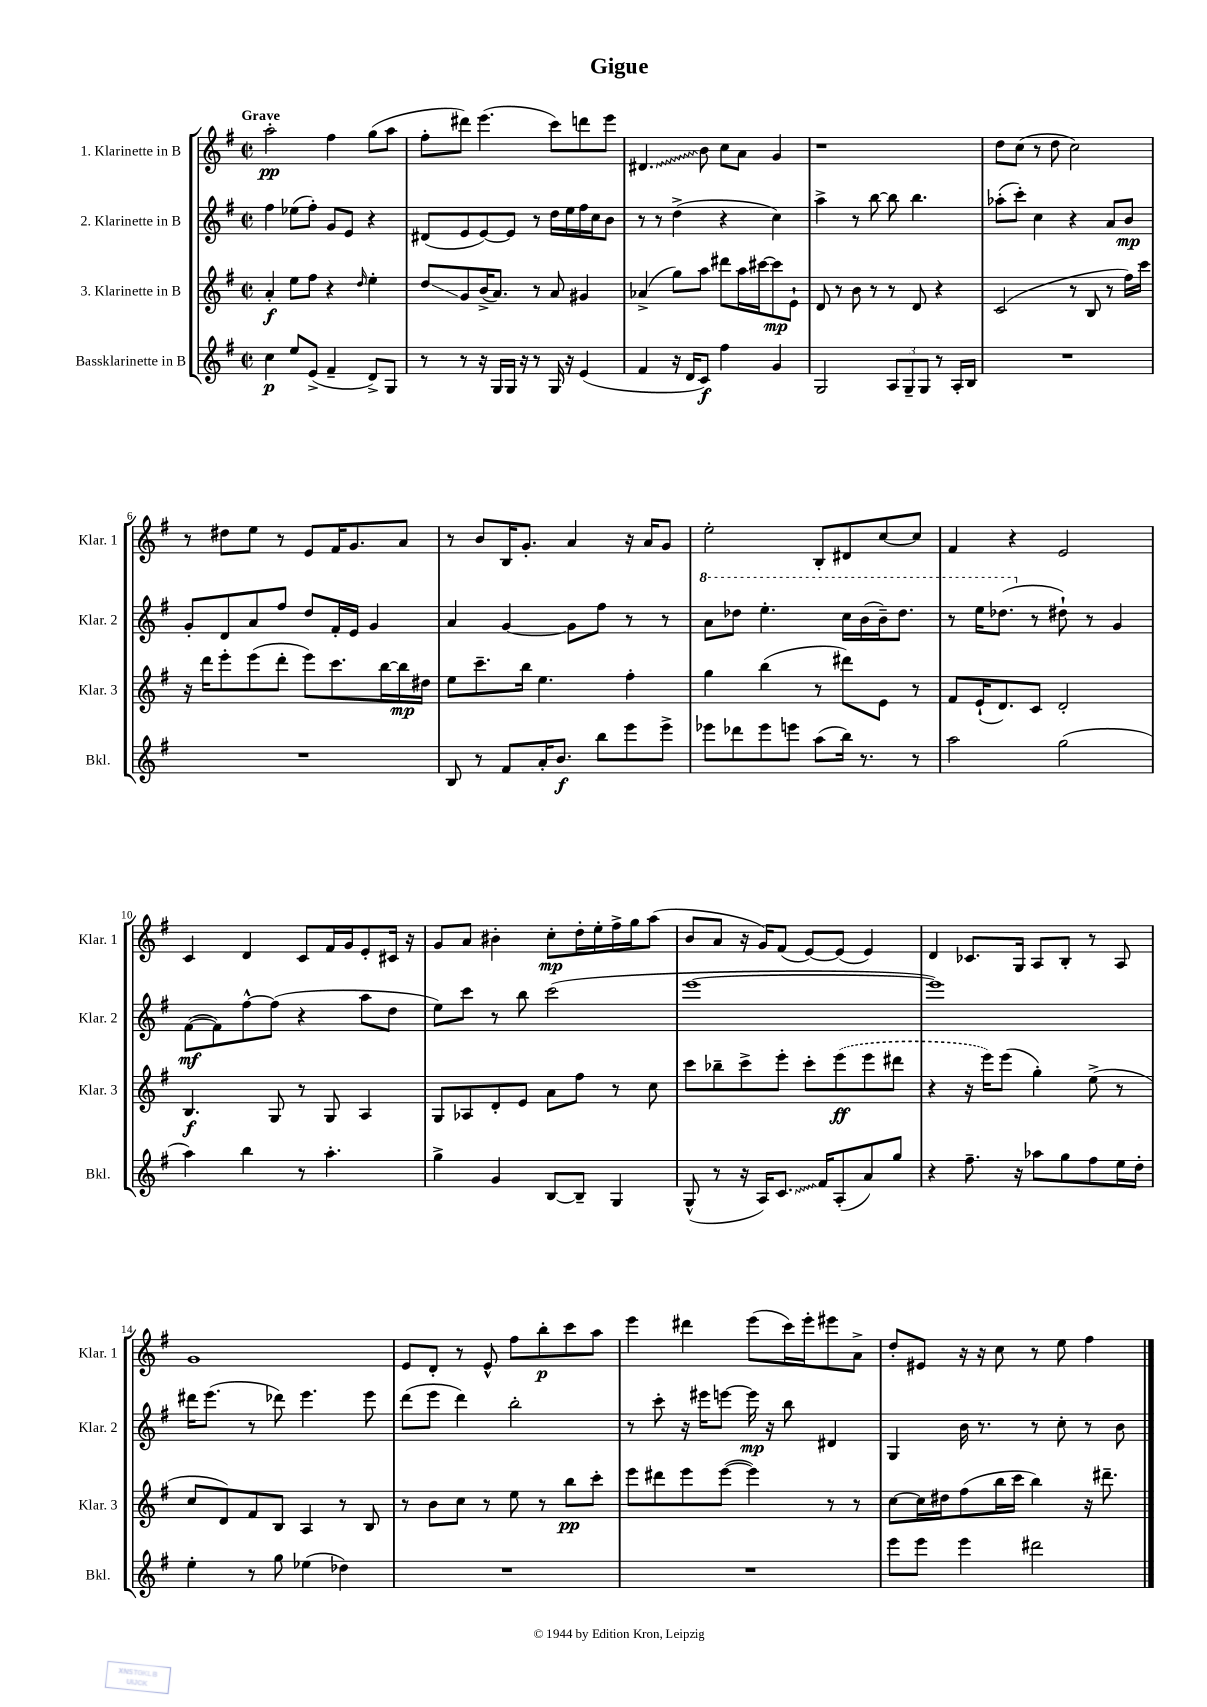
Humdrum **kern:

**kern	**kern	**kern	**kern
*staff4	*staff3	*staff2	*staff1
*clefG2	*clefG2	*clefG2	*clefG2
*k[f#]	*k[f#]	*k[f#]	*k[f#]
*M2/2	*M2/2	*M2/2	*M2/2
*met(c|)	*met(c|)	*met(c|)	*met(c|)
4cc	4a'	4ff#	2aa'
8ee	8ee	(8ee-	.
(8e^	8ff#	8ff#')	.
4f#~	4r	8g	4ff#
.	.	8e	.
.	16qqdd	.	.
8d^)	4ee'	4r	(8gg
8G	.	.	8aa
=	=	=	=
8r	8dd	(8d#	8ff#'
8r	8g	8e	8ddd#)
16r	(16b^	[8e)	(4.eee
16G	8.a)	.	.
16G	.	8e]	.
16r	.	.	.
8r	8r	8r	.
16G	8a	16dd	8ccc)
16r	.	16ee	.
(4e	4g#	16ff#	8ddd
.	.	16cc	.
.	.	8b	8eee
=	=	=	=
4f#	(4a-^	8r	4.d#
.	.	8r	.
16r	8gg)	(4dd^	.
16d	.	.	.
8c)	8aa	.	8b
4ff#	8ddd#	4r	8cc
.	16aa	.	8a
.	[16ccc#	.	.
4g	8ccc#]	4cc)	4g
.	8e`	.	.
=	=	=	=
2G	8d	4aa^	1r
.	8r	.	.
.	8b	8r	.
.	8r	[8bb	.
12A	8r	8bb]	.
12G~	.	.	.
.	8d	4.bb	.
12G	.	.	.
8r	4r	.	.
16A'	.	.	.
16B	.	.	.
=	=	=	=
1r	(2c	(8aa-'	8dd
.	.	8ccc')	(8cc
.	.	4cc	8r
.	.	.	8dd
.	8r	4r	2cc)
.	8B	.	.
.	8r	8a	.
.	16ff#)	8b	.
.	16ccc	.	.
=	=	=	=
1r	16r	8g'	8r
.	16ddd	.	.
.	8eee'	8d	8dd#
.	(8eee	8a	8ee
.	8ddd'	8ff#	8r
.	8eee)	8dd	8e
.	8.ccc	16f#'	16f#
.	.	16e	8.g
.	.	4g	.
.	[16bb	.	.
.	16bb]	.	8a
.	16dd#	.	.
=	=	=	=
8B	8ee	4a	8r
8r	8.ccc~	.	8b
8f#	.	[4g	16B
.	16bb	.	8.g'
16a'	4.ee	.	.
8.b	.	.	.
.	.	8g]	4a
8bb	.	8ff#	.
8eee	4ff#'	8r	16r
.	.	.	16a
8eee^	.	8r	8g
=	=	=	=
8eee-	4gg	8aa	2ee'
8ddd-	.	8ddd-	.
8eee-	(4bb	4.eee'	.
8eee	.	.	.
(8aa	8r	.	8B'
16bb)	8ddd#)	16ccc	8d#
8.r	.	(16bb	.
.	8e	16bb~)	[8cc
.	.	8.ddd-	.
8r	8r	.	8cc]
=	=	=	=
2aa	8f#	8r	4f#
.	(16e`	16eee	.
.	8.d)	(8.ddd-	.
.	.	.	4r
.	8c	8r	.
(2gg	2d'	8dd#`)	2e
.	.	8r	.
.	.	4g	.
=	=	=	=
4aa)	4.B	([8f#	4c
.	.	8f#])	.
4bb	.	[8ff#^^	4d
.	8G	(8ff#]	.
8r	8r	4r	8c
4.aa'	8G	.	16f#
.	.	.	16g
.	4A	8aa	8e'
.	.	8dd	16c#
.	.	.	16r
=	=	=	=
4gg^	8G	8ee)	8g
.	8A-	8ccc	8a
4g	8d'	8r	4b#'
.	8e	8bb	.
[8B	8a	(2ccc	8cc'
8B~]	8ff#	.	16dd'
.	.	.	16ee'
4G	8r	.	16ff#^
.	.	.	16gg
.	8cc	.	(8aa
=	=	=	=
(8G^^	8ccc	[1eee	8b
8r	8bb-~	.	8a
16r	8ccc^	.	16r
16A)	.	.	16g)
8.c	8eee'	.	(8f#
.	8ccc'	.	[8e)
16f#	.	.	.
(8A'	(8eee	.	(8e]
8a)	8eee	.	4e)
8gg	8ddd#	.	.
=	=	=	=
4r	4r	1eee])	4d
8.ff#~	16r	.	8.c-
.	16eee)	.	.
.	(8eee	.	.
16r	.	.	16G
8aa-	4gg')	.	8A
8gg	.	.	8B'
8ff#	(8ee^	.	8r
16ee	8r	.	8A
16dd'	.	.	.
=	=	=	=
4ee'	8cc	16ddd#	1g
.	.	(8.eee	.
.	8d)	.	.
8r	8f#	8r	.
8gg	8B	8ddd-)	.
(4ee-	4A	4.eee	.
4dd-)	8r	.	.
.	8B	8eee	.
=	=	=	=
1r	8r	(8ddd	8e
.	8b	8eee	8d'
.	8cc	4ddd)	8r
.	8r	.	8e^^
.	8ee	2bb'	8ff#
.	8r	.	8bb'
.	8bb	.	8ccc
.	8ccc'	.	8aa
=	=	=	=
1r	8eee	8r	4eee
.	8ddd#	8ccc'	.
.	8eee	16r	4ddd#
.	.	16eee#	.
.	([8eee	[8eee	.
.	4eee])	16eee]	(8eee
.	.	16r	.
.	.	8bb	16ccc)
.	.	.	16eee'
.	8r	4d#	8eee#
.	8r	.	8a^
=	=	=	=
8eee	[8cc	4G	8dd'
8eee	16cc]	.	8e#
.	16dd#	.	.
4eee	(8ff#	16b	16r
.	.	8.r	16r
.	16bb	.	8cc
.	16ccc	.	.
2ddd#	4bb)	8r	8r
.	.	8cc'	8ee
.	16r	8r	4ff#
.	8.ddd#~	.	.
.	.	8b	.
==	==	==	==
*-	*-	*-	*-
